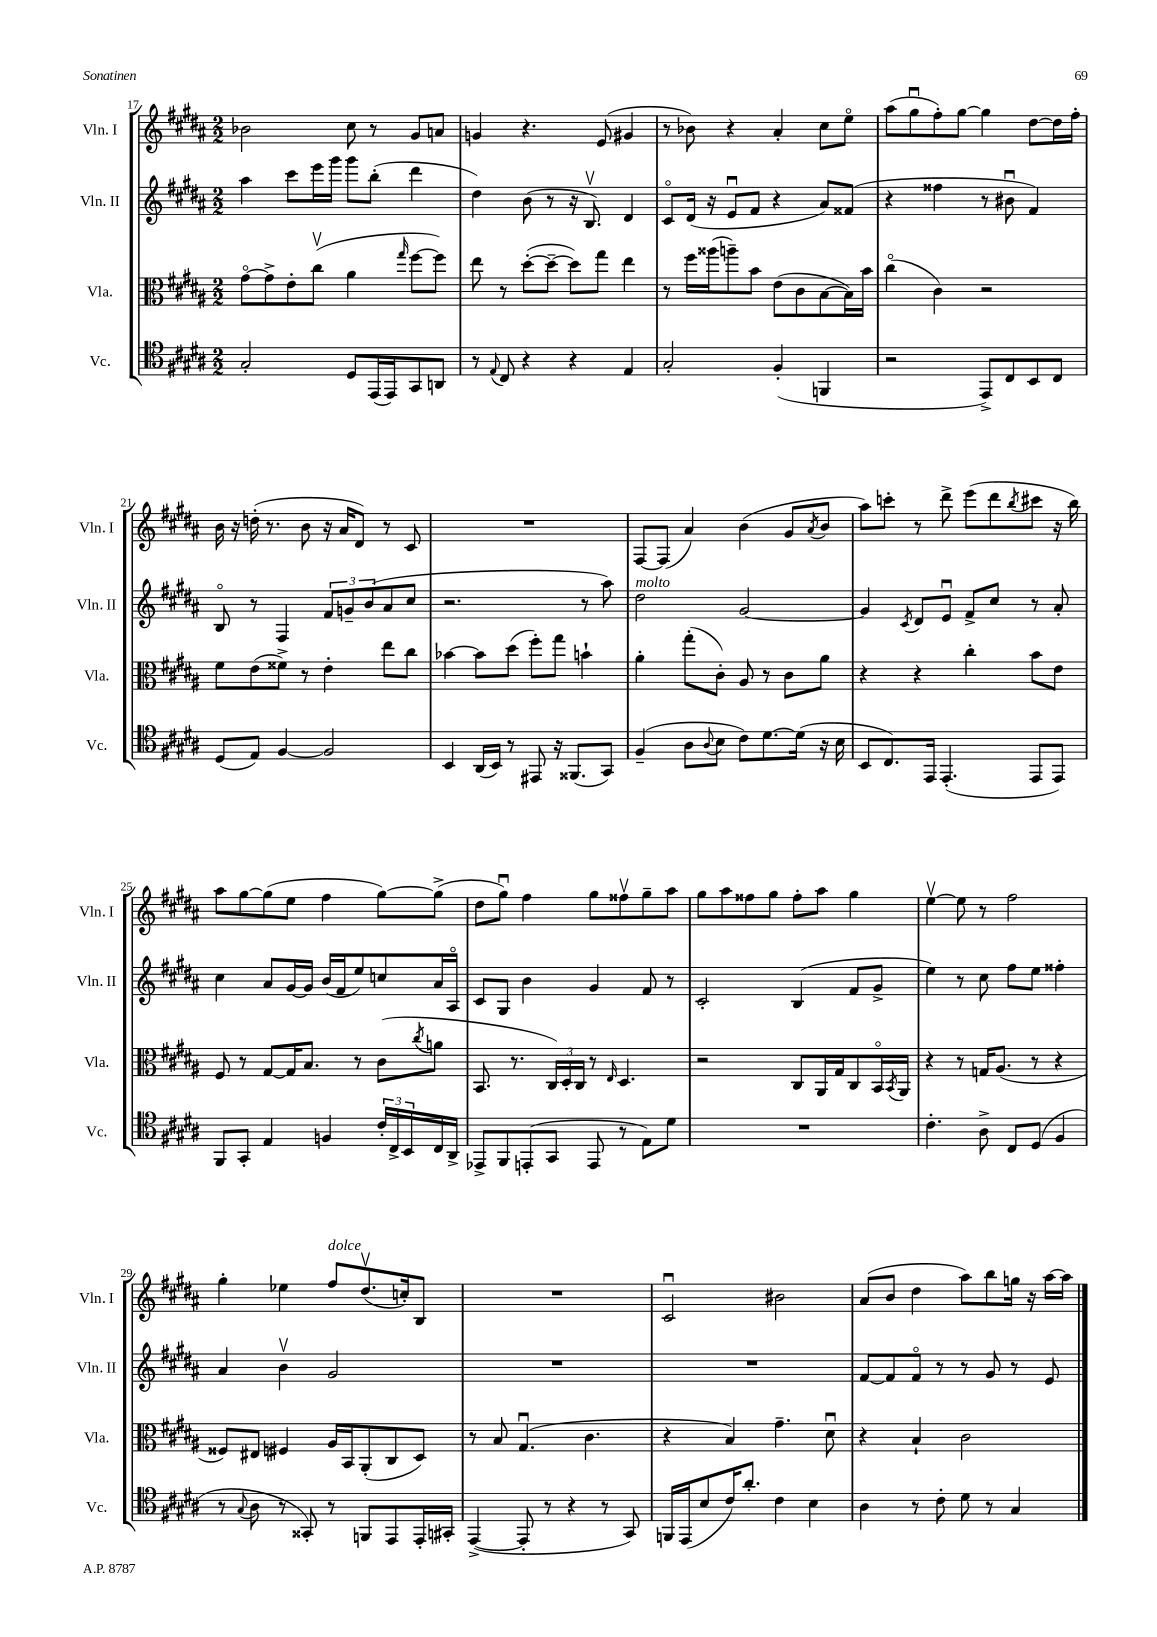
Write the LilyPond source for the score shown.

<<
\new StaffGroup <<
\new Staff = "s0" \with { instrumentName = "Vln. I" shortInstrumentName = "Vln. I" } {
    \clef treble \key b \major \numericTimeSignature \time 2/2
    bes'2 cis''8 r8 gis'8 a'8 |
    g'4 r4. e'8( gis'4 |
    r8 bes'8) r4 ais'4-. cis''8 e''8\flageolet |
    ais''8( gis''8\downbow fis''8-.) gis''8~ gis''4 dis''8~ dis''16 fis''16-. |
    b'16 r16 d''16-.( r8. b'8 r16 ais'16 dis'8) r8 cis'8 |
    R1 |
    fis8~ fis8( ais'4) b'4( gis'8 \acciaccatura { ais'8 } b'8 |
    ais''8) c'''8-. r8 dis'''8-> e'''8( dis'''8 \acciaccatura { b''8 } cis'''8 r16 b''16) |
    ais''8 gis''8~ gis''8( e''8 fis''4 gis''8~) gis''8->( |
    dis''8 gis''8\downbow) fis''4 gis''8 fisis''8\upbow gis''8-- ais''8 |
    gis''8 ais''8 fisis''8 gis''8 fisis''8-. ais''8 gis''4 |
    e''4~\upbow e''8 r8 fis''2 |
    gis''4-. ees''4 fis''8^\markup { \italic "dolce" } dis''8.\upbow( c''16-.) b8 |
    R1 |
    cis'2\downbow bis'2 |
    ais'8( b'8 dis''4 ais''8) b''8 g''16 r16 ais''16~ ais''16 \bar "|." |
}
\new Staff = "s1" \with { instrumentName = "Vln. II" shortInstrumentName = "Vln. II" } {
    \clef treble \key b \major \numericTimeSignature \time 2/2
    ais''4 cis'''8 e'''16 gis'''16 gis'''8 b''8-.( dis'''4 |
    dis''4) b'8( r8 r16 b8.\upbow) dis'4 |
    cis'8\flageolet dis'16( r16 e'8\downbow fis'8 r4 ais'8) fisis'8( |
    r4 fisis''4 r8 bis'8\downbow fis'4) |
    b8\flageolet r8 fis4 \tuplet 3/2 { fis'8 g'8-- b'8( } ais'8 cis''8 |
    r2. r8 ais''8) |
    dis''2^\markup { \italic "molto" } gis'2~ |
    gis'4 \acciaccatura { cis'8 } dis'8 e'8\downbow fis'8-> cis''8 r8 ais'8-. |
    cis''4 ais'8 gis'16~ gis'16 b'16( fis'16 e''8) c''8 ais'16 ais16\flageolet |
    cis'8 gis8 b'4 gis'4 fis'8 r8 |
    cis'2-. b4( fis'8 gis'8-> |
    e''4) r8 cis''8 fis''8 e''8 fisis''4-. |
    ais'4 b'4\upbow gis'2 |
    R1 |
    R1 |
    fis'8~ fis'8 fis'8\flageolet r8 r8 gis'8 r8 e'8 \bar "|." |
}
\new Staff = "s2" \with { instrumentName = "Vla." shortInstrumentName = "Vla." } {
    \clef alto \key b \major \numericTimeSignature \time 2/2
    gis'8~\flageolet gis'8-> e'8-. cis''8\upbow( ais'4 \grace { gis''16 } fis''8~ fis''8) |
    e''8 r8 dis''8~-.( dis''8~-- dis''8) gis''8 e''4 |
    r8 fis''16 aisis''16( a''8--) b'8 e'8( cis'8 b8~ b16) b'16 |
    cis''4\flageolet( cis'4) r2 |
    fis'8 e'8( fisis'8->) r8 e'4-. e''8 cis''8 |
    bes'4~ bes'8 dis''8( fis''8-.) gis''8 b'4-! |
    ais'4-. gis''8-.( cis'8-.) ais8 r8 cis'8 ais'8 |
    r4 r4 cis''4-. b'8 e'8 |
    fis8 r8 gis8~ gis16 b8. r8 cis'8( \acciaccatura { cis''8 } a'8 |
    b,8. r8. \tuplet 3/2 { cis16) dis16-. cis16 } r8 \grace { e16 } dis4. |
    r2 cis8 ais,16 gis16 cis8 b,16\flageolet \acciaccatura { b,8 } ais,16 |
    r4 r8 g16 ais8.( r8 r4 |
    fisis8) eis8 fis4 ais16 b,16 ais,8-.( cis8 dis8) |
    r8 b8 gis4.\downbow( cis'4. |
    r4 b4) gis'4.-- dis'8\downbow |
    r4 b4-! cis'2 \bar "|." |
}
\new Staff = "s3" \with { instrumentName = "Vc." shortInstrumentName = "Vc." } {
    \clef tenor \key b \major \numericTimeSignature \time 2/2
    gis2-. dis8 e,16( e,16) gis,8 a,8 |
    r8 \appoggiatura { e8 } cis8 r4 r4 e4 |
    gis2-. fis4-.( f,4 |
    r2 e,8->) cis8 b,8 cis8 |
    dis8( e8) fis4~ fis2 |
    b,4 ais,16( b,16) r8 eis,8 r16 fisis,8.( gis,8) |
    fis4--( ais8 \appoggiatura { ais8 } b8 cis'8) dis'8.~ dis'16( r16 b16 |
    b,8 cis8.) e,16 e,4.-.( e,8 e,8) |
    fis,8 gis,8-. e4 f4 \tuplet 3/2 { cis'16-. cis16-> b,16 } cis16 ais,16-> |
    ees,8-> fis,8 e,8-.( gis,8 e,8 r8 e8) dis'8 |
    R1 |
    cis'4.-. ais8-> cis8 dis8( fis4 |
    r8 \appoggiatura { gis8 } ais8 r8 gisis,8-.) r8 f,8 e,8 e,16-. gis,16-. |
    e,4~->( e,8-. r8 r4 r8 gis,8) |
    f,16 e,16( b8 cis'16) ais'8.-. cis'4 b4 |
    ais4 r8 cis'8-. dis'8 r8 gis4 \bar "|." |
}
>>
>>
\layout { \context { \Score currentBarNumber = #17 } }
